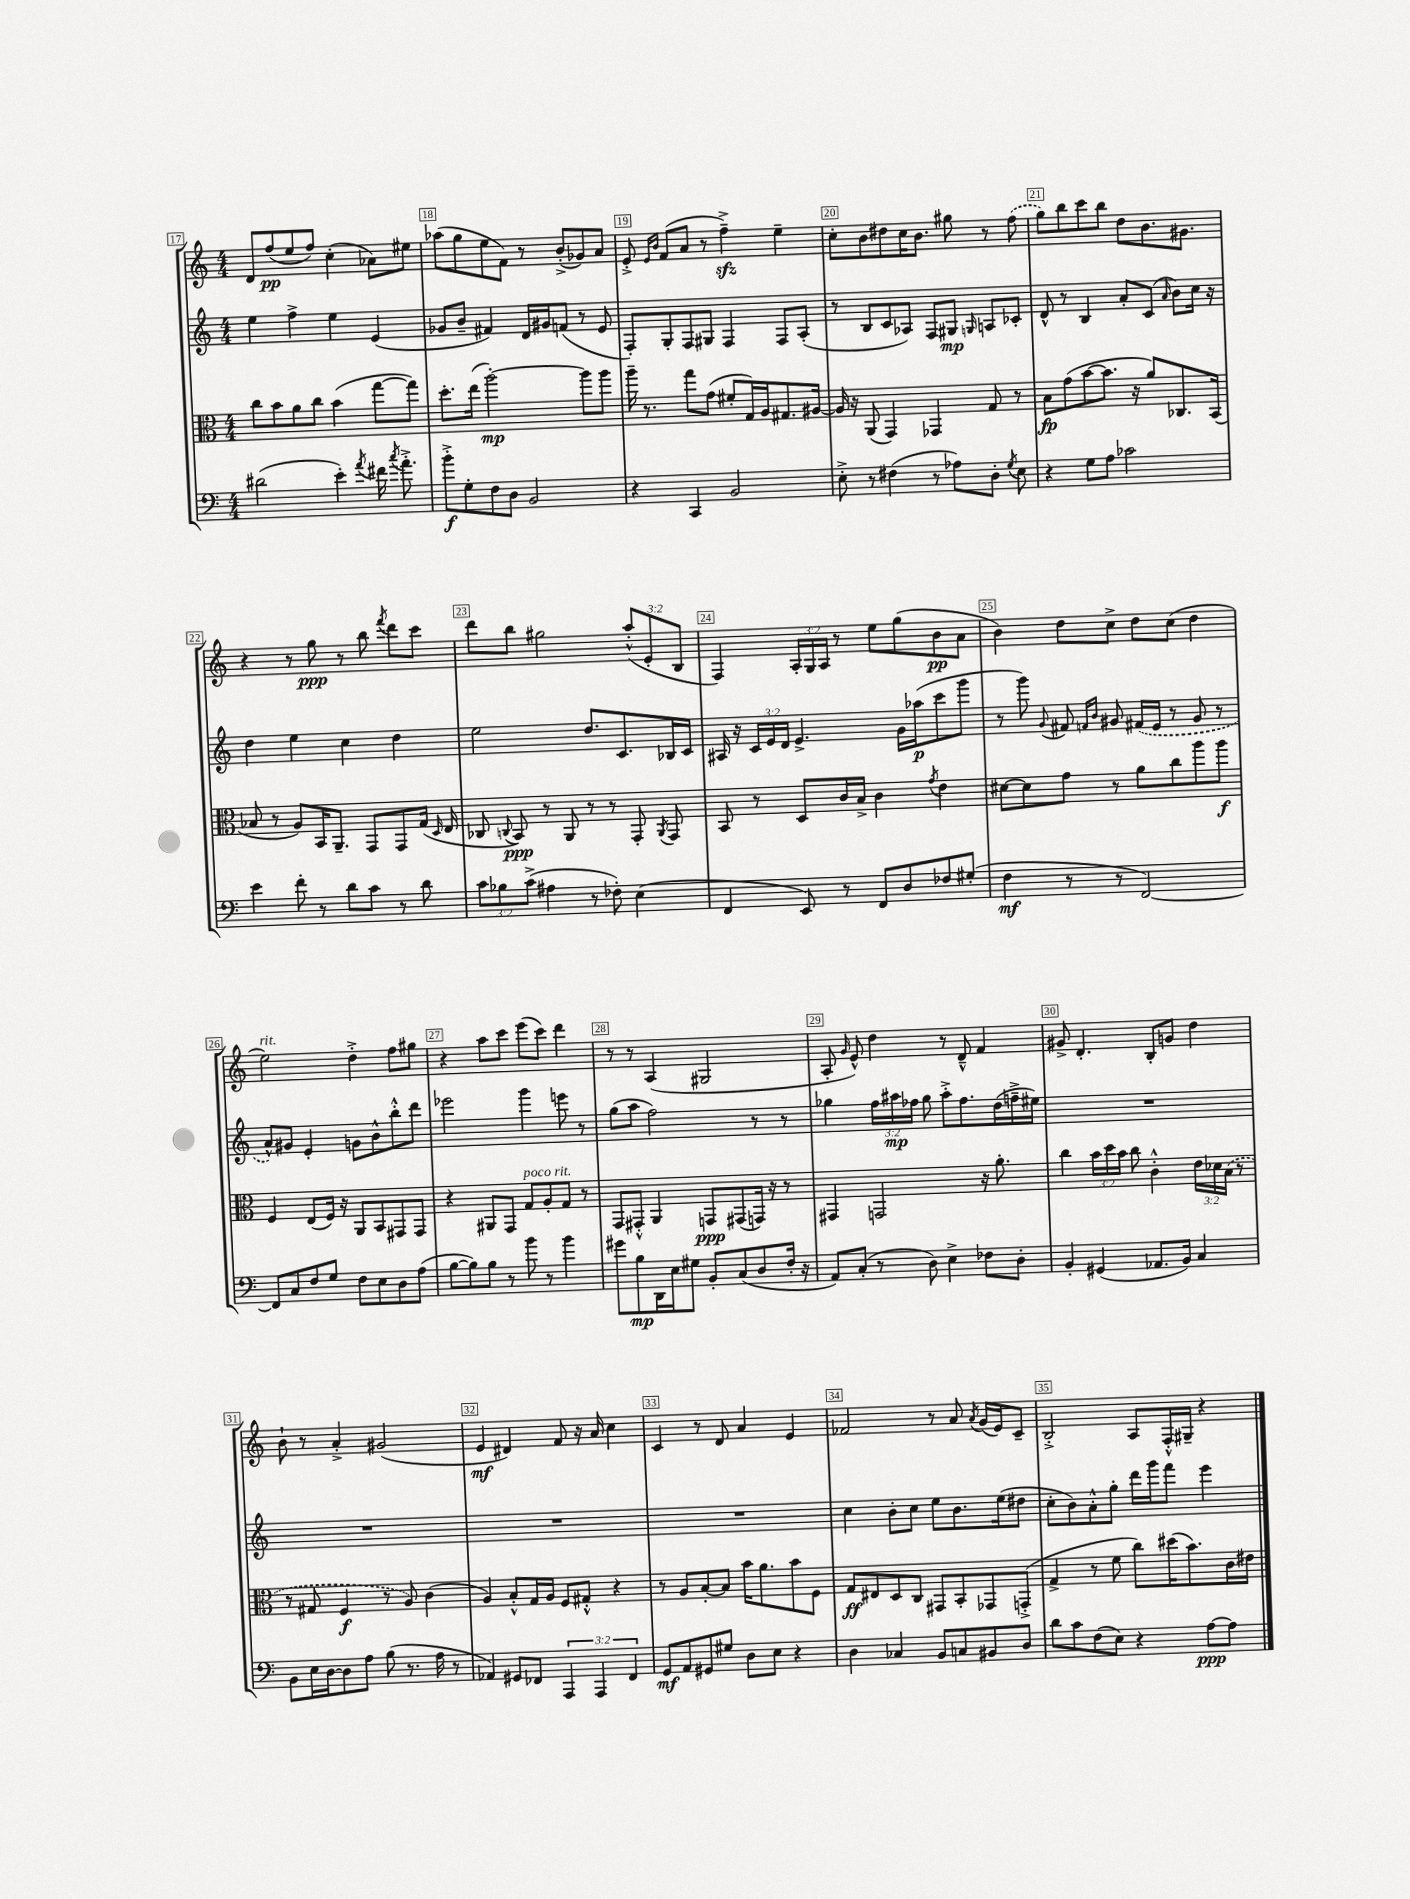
<<
\new StaffGroup <<
\new Staff = "s0" {
    \clef treble \key c \major \numericTimeSignature \time 4/4 \override Staff.TupletNumber.text = #tuplet-number::calc-fraction-text
    \autoBeamOff d'8[ f''8\pp( e''8 f''8]) c''4-.( aes'8[) eis''8] |
    aes''8[( g''8 e''8 f'8]) r8 b'8[-.->( ges'8) a'8] |
    e'8-.-> \grace { e'16[ b'16] } f'8[( a'8] r8 f''4--->\sfz) e''4-- |
    c''8[-. b'8 dis''8 c''16 b'8.] gis''8 r8 \once \slurDashed f''8( |
    g''8[) b''8 c'''8 b''8] d''8[ b'8. gis'8.] |
    r4 r8 g''8\ppp r8 b''8 \acciaccatura { f'''8 } d'''8[ c'''8] |
    d'''8[ b''8] gis''2 \tuplet 3/2 { a''8[-.-^( e'8-. b8] } |
    f4) \tuplet 3/2 { a16[-. g16 a16] } r8 e''8[ g''8( b'8\pp a'8] |
    b'4) d''8[ c''8]-> d''8[ c''8]( d''4 |
    e''2^\markup { \italic "rit." }) d''4-.-> f''8[ gis''8] |
    r4 a''8[ c'''8] e'''8[( c'''8]) d'''4 |
    r8 r8 a4( gis2 |
    a8-. \grace { g'16 } e'8-^) d''4 r8 d'8---^ f'4 |
    gis'8-> d'4.-. b8[-. g'8] d''4 |
    b'8-! r8 a'4-.-> gis'2( |
    e'4\mf dis'4) f'8 r16 a'16 c''4 |
    c'4 r8 d'8 a'4 e'4 |
    fes'2 r8 a'8 \acciaccatura { a'8 } g'16[( e'16) c'8]-- |
    b2-.-> a8[ f16-.-^ gis16]-- r4 \bar "|." |
}
\new Staff = "s1" {
    \clef treble \key c \major \numericTimeSignature \time 4/4 \override Staff.TupletNumber.text = #tuplet-number::calc-fraction-text
    \autoBeamOff e''4 f''4-> e''4 e'4( |
    ges'8[ b'8]-- fis'4) d'16[ gis'16 f'8]( r8 e'8 |
    f8[-.) g8-. f8 gis8] f4 f8[ a8]-.( |
    r8 b8[ c'8 aes8]) f8[ gis8]\mp \grace { g16 } a8[ ces'8]-. |
    d'8-^ r8 b4 a'8[-. c'8]( \grace { a'16 } b'8[) c''16] r16 |
    d''4 e''4 c''4 d''4 |
    e''2 d''8.[ c'8. bes16 c'16] |
    ais16 r16 \tuplet 3/2 { c'16[ e'16 d'16] } e'4.-> g'16[ aes''16\p( c'''8 g'''8] |
    r8 g'''8) \appoggiatura { g'8 } fis'8 \grace { f'16[ b'16] } gis'8 \once \slurDashed fis'16[( e'16] r8 gis'8 r8 |
    a'8[-^) gis'8] e'4-. g'8[ b'8-^ b''8-.-^ d'''8] |
    ees'''2 g'''4 e'''8 r8 |
    g''8[( a''8] f''2) r8 r8 |
    ges''4 \tuplet 3/2 { f''16[ ais''16\mp fes''16] } ges''8 ais''8[-.-> fes''8. d''16( f''16---> eis''16]) |
    R1 |
    R1 |
    R1 |
    R1 |
    c''4 b'8[-. c''8] e''8[ b'8. e''16( dis''8] |
    c''8[-. b'8) a'8-.-^ g''8]-. d'''16[ g'''16 f'''8] e'''4 \bar "|." |
}
\new Staff = "s2" {
    \clef alto \key c \major \numericTimeSignature \time 4/4 \override Staff.TupletNumber.text = #tuplet-number::calc-fraction-text
    \autoBeamOff c''8[ b'8 a'8 c''8] b'4( g''8[~ g''8]) |
    d''8.[-. e''16]( a''2~-.\mp) a''8[ a''8] |
    a''16-- r8. g''8[ g'8]( fis'8[-. g16) a16 gis8. ais16]~ |
    ais16 r16 a,8( g,4) ges,4 g8 r8 |
    b8[\fp g'8( b'8~ b'8.] r16 a'8[) ces8. b,16]( |
    bes8 r8 a8[) b,16 a,8.]-- g,8[ g,8 g16]( \grace { d16 } e16 |
    ces8 \appoggiatura { c8 } b,8\ppp) r8 a,8 r8 r8 g,8-. \acciaccatura { a,8 } g,8 |
    b,8 r8 d8[ c'16 b16]-> c'4 \acciaccatura { g'8 } e'4 |
    dis'8[~ dis'8 g'8] r8 a'8[ c''8 a''8 a''8]\f |
    f4 e8[( f16]) r16 a,8[ b,8 gis,8 gis,8] |
    r4 ais,8[ g,8] g8[^\markup { \italic "poco rit." } a8-. g8] r8 |
    g,8[ gis,8]-.-^ a,4 g,8[\ppp gis,8( g,16]) r16 r8 |
    gis,4 g,2 r16 a'8.-. |
    c''4 \tuplet 3/2 { b'16[ d''16 b'16] } c''8 c'4-.-^ \tuplet 3/2 { e'16[ des'16 \once \slurDashed b16]( } r8 |
    r8 gis8 f4\f r8 a8) c'4( |
    a4) b8[-.-^ g16 a16] f8[ gis8]-.-^ r4 |
    r8 a8[ b8~-. b8] b'16[ a'8. b'8 f8] |
    g8[\ff eis8 d8 c8] gis,8[ b,8-. ges,8 g,8]-.->( |
    g4-> r8 f'8 c''8[) dis''16( b'8.) c'16 eis'16] \bar "|." |
}
\new Staff = "s3" {
    \clef bass \key c \major \numericTimeSignature \time 4/4 \override Staff.TupletNumber.text = #tuplet-number::calc-fraction-text
    \autoBeamOff dis'2( e'4-.) \acciaccatura { a'8 } fis'16 \acciaccatura { c''8 } a'8.-.-> |
    b'8[-.->\f g8-. f8 d8] b,2 |
    r4 c,4 b,2 |
    e8-.-> r8 fis4( r8 aes8[) d8]-. \acciaccatura { g8 } e8 |
    r4 g8[ a8] ces'2 |
    e'4 f'8-. r8 d'8[ c'8] r8 d'8 |
    \tuplet 3/2 { c'8[ bes8 c'8]->( } ais4 r8 fes8-.) e4( |
    f,4 e,8) r8 f,8[ d8 fes8 gis8]-.( |
    f4\mf r8 r8 f,2~) |
    f,8[ c8 f8 g8] f8[ e8 d8 a8]( |
    b8[~ b8) b8] r8 b'8 r8 b'4 |
    gis'8[ b8\mp d,16 e16 gis8] b,8[-. c8( d8 f16]-. r16 |
    a,8[) c8]-.( r8 d8) e4-> fes8[ d8]-. |
    b,4-. gis,4( aes,8.[ b,16]) c4 |
    b,8[ e16 d16~ d8 a8] b8( r8. a16 r8 |
    aes,4) gis,8[ fes,8] \tuplet 3/2 { a,,4 a,,4 fes,4 } |
    g,8[\mf a,8 gis,8 gis8] d8[ e8] r4 |
    d4 ces4 b,8[ c8 bis,8 d8] |
    d'8[ c'8 f8( e8]) r4 a8[~\ppp a8] \bar "|." |
}
>>
>>
\layout { \context { \Score currentBarNumber = #17 \override BarNumber.break-visibility = ##(#f #t #t) barNumberVisibility = #all-bar-numbers-visible \override BarNumber.stencil = #(make-stencil-boxer 0.1 0.3 ly:text-interface::print) } }
